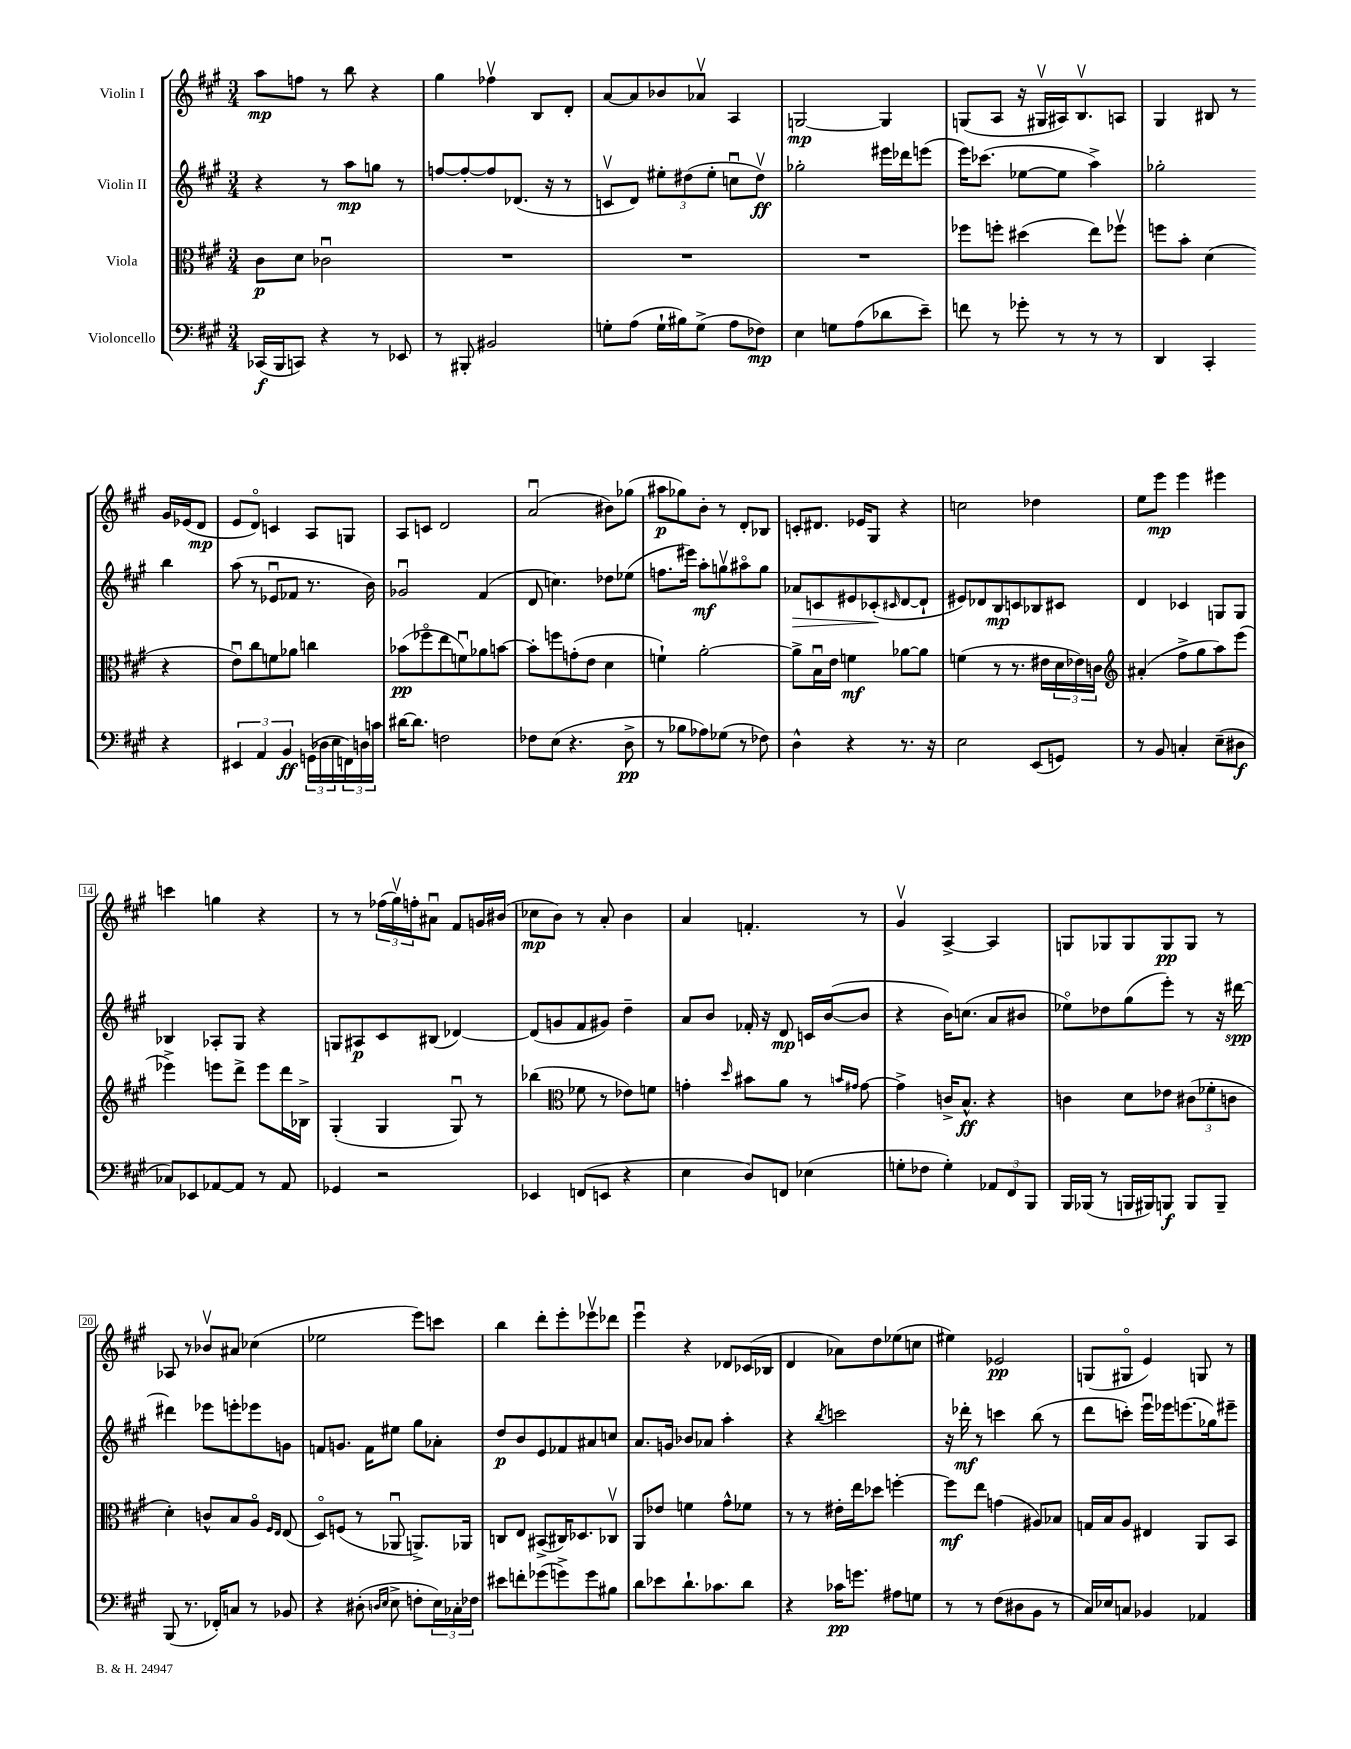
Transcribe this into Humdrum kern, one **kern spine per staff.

**kern	**kern	**kern	**kern
*staff4	*staff3	*staff2	*staff1
*clefF4	*clefC3	*clefG2	*clefG2
*k[f#c#g#]	*k[f#c#g#]	*k[f#c#g#]	*k[f#c#g#]
*M3/4	*M3/4	*M3/4	*M3/4
(16CC-	8c#	4r	8aa
16BBB	.	.	.
8CC)	8d	.	8ff
4r	2c-u	8r	8r
.	.	8aa	8bb
8r	.	8gg	4r
8EE-	.	8r	.
=	=	=	=
8r	2.r	[8ff	4gg#
8BBB#'	.	8ff'_	.
2BB#	.	8ff]	4ff-v
.	.	(8.d-	.
.	.	.	8B
.	.	16r	.
.	.	8r	8d'
=	=	=	=
8G'	2.r	8cv	[8a
(8A	.	8d)	8a]
16G`	.	12ee#'	8b-
16B#)	.	.	.
.	.	(12dd#	.
(8G^	.	.	8a-v
.	.	12ee#'	.
8A	.	8ccu	4A
8F-)	.	8dd#v)	.
=	=	=	=
4E	2.r	2gg-'	[2G
8G	.	.	.
(8A	.	.	.
8d-	.	16eee#	4G]
.	.	16ddd-	.
8e~)	.	(8eee	.
=	=	=	=
8f	8ff-	16eee)	(8G
.	.	(8.ccc-	.
8r	8ff'	.	8A
8g-'	(4dd#	[8ee-	16r
.	.	.	16G#v
8r	.	8ee-]	16A#)
.	.	.	8.Bv
8r	8ee)	4aa^)	.
8r	8ff-v	.	8A
=	=	=	=
4DD	8ff	2gg-'	4G#
.	8b'	.	.
4CC#'	(4d	.	8B#
.	.	.	8r
4r	4r	4bb	16g#
.	.	.	(16e-
.	.	.	8d
=	=	=	=
6EE#	8eu)	(8aa	8e
.	8cc#	8r	8do)
6AA	.	.	.
.	8f	8e-u	4c
6BB	.	.	.
.	8a-	8f-	.
(24GG	4cc	8.r	8A
24D-	.	.	.
24E	.	.	.
24FF)	.	.	8G
24D	.	.	.
.	.	16b)	.
24c	.	.	.
=	=	=	=
[16d#	(8b-	2g-u	8A
8.d#]	.	.	.
.	8ff-o	.	8c
2F	8ee	.	2d
.	8fu)	.	.
.	8a-	(4f#	.
.	[8b	.	.
=	=	=	=
8F-	8b']	8d	(2au
(8E	8ff	4.cc)	.
4.r	(8g'	.	.
.	8e	.	.
.	4d	8dd-	8b#)
8D^	.	(8ee-	(8gg-
=	=	=	=
8r	4f`)	8.ff	8aa#
8B-	.	.	8gg-)
.	.	16eee#)	.
8A-)	[2a'	8aa'	8b'
(8G-	.	8ggv	8r
8r	.	8aa#o	8d'
8F-)	.	8gg	8B-
=	=	=	=
4D^^	8a^]	8a-	8c'
.	16Bu	8c	8.d#
.	16e	.	.
4r	4f	8e#	.
.	.	.	16e-
.	.	(8c-'	8G#
.	.	16qqc#	.
8.r	[8a-	[8d	4r
.	8a-]	8d`]	.
16r	.	.	.
=	=	=	=
2E	(4f	8e#)	2cc
.	.	8d-	.
.	8r	8B	.
.	8.r	8c	.
(8EE	.	8B-	4dd-
.	16e#	.	.
8GG)	24d	8c#	.
.	24e-)	.	.
.	24c	.	.
=	=	=	=
*	*clefG2	*	*
8r	(4a#'	4d	8ee
8BB	.	.	8eee
4C'	8ff#^	4c-	4eee
.	8gg#	.	.
(8E~	8aa)	8G	4eee#
8D#	(8eee	8G	.
=	=	=	=
8C-)	4eee-^)	4B-	4ccc
8EE-	.	.	.
[8AA-	8eee	8A-'	4gg
8AA-]	8ddd^	8G#	.
8r	8eee	4r	4r
8AA-	16ddd	.	.
.	16B-^	.	.
=	=	=	=
4GG-	(4G#'	8G	8r
.	.	8A#	8r
2r	4G#	8c#	(24ff-
.	.	.	24gg#v)
.	.	.	24ff'
.	.	(8B#	8a#u
.	8G#u)	[4d-)	8f#
.	8r	.	16g
.	.	.	(16b#
=	=	=	=
4EE-	(4bb-	(8d-]	8cc-
.	.	8g	8b)
*	*clefC3	*	*
(8FF	8f-	8f#	8r
8EE	8r	8g#)	8a'
4r	8e-)	4dd~	4b
.	8f	.	.
=	=	=	=
4E	4g'	8a	4a
.	.	8b	.
.	16qqdd	.	.
8D)	8b#	16f-'	4.f'
.	.	16r	.
8FF	8a	8d	.
(4E-	8r	16c	.
.	.	([16b	.
.	16qqb	.	.
.	16qqg#	.	.
.	[8g#	8b]	8r
=	=	=	=
8G'	4g#^]	4r	4g#v
8F-	.	.	.
4G')	16c^	16b)	[4A^
.	8.B^^	(8.cc	.
12AA-	4r	8a	4A]
12FF#	.	.	.
.	.	8b#	.
12BBB	.	.	.
=	=	=	=
16BBB	4c	8ee-o)	8G
(16BBB-	.	.	.
8r	.	8dd-	8G-
16BBB	8d	(8gg#	8G-
16BBB#)	.	.	.
8BBB	8e-	8eee')	8G-
8BBB	(12c#	8r	8G-
.	12f-'	.	.
8BBB~	.	16r	8r
.	12c	.	.
.	.	[16ddd#	.
=	=	=	=
(8BBB	4d')	4ddd#]	8A-
8.r	.	.	8r
.	8c^^	8eee-	8b-v
16FF-')	.	.	.
8C	8B	8eee'	8a#
8r	8Ao	8eee-	(4cc-
.	16qqF#	.	.
.	16qqE	.	.
8BB-	(8E	8g	.
=	=	=	=
4r	8Do)	8f	2ee-
.	(8F	8.g	.
(8D#'	8r	.	.
.	.	16f	.
16qqD	.	.	.
16qqE	.	.	.
8E^	8AA-u	8ee#	.
8F'	8.AA^)	8gg#	8eee)
24E)	.	8a-'	8ccc
24C-'	.	.	.
.	16AA-	.	.
24F-	.	.	.
=	=	=	=
8e#	8C	8dd	4bb
8f'	8E	8b	.
(8g-	(8BB#^	8e	8ddd'
8g^)	16C#)	8f-	8eee'
.	8.D-	.	.
8g	.	8a#	8eee-v
8B#	8C-v	8cc	8ddd-
=	=	=	=
8d	8AA	8.a	4eeeu
8e-	8e-	.	.
.	.	16g	.
8.d`	4f	8b-	4r
.	.	8a-	.
8.c-	.	.	.
.	8g#^^	4aa'	8d-
8d	8f-	.	(16c-
.	.	.	16B-
=	=	=	=
4r	8r	4r	4d
.	8r	.	.
.	.	8qbb	.
16c-	16e#'	2ccc	8a-)
8.g	16ee	.	.
.	8dd-	.	8dd
8A#	[4ff'	.	(8ee-
8G	.	.	8cc
=	=	=	=
8r	8ff]	16r	4ee#)
.	.	16ddd-'	.
8r	8ee	8r	.
(8F#	(4g	4ccc	2e-
8D#	.	.	.
8BB	8A#)	(8bb	.
8r	8B-	8r	.
=	=	=	=
16C#)	16G	8ddd	(8G
16E-	16B	.	.
8C	8A	8ccc')	8G#o
4BB-	4E#	16eeeu	4e)
.	.	16eee-	.
.	.	(8.eee	.
4AA-	8AA	.	8G
.	.	16gg-)	.
.	8BB	8eee#~	8r
==	==	==	==
*-	*-	*-	*-
